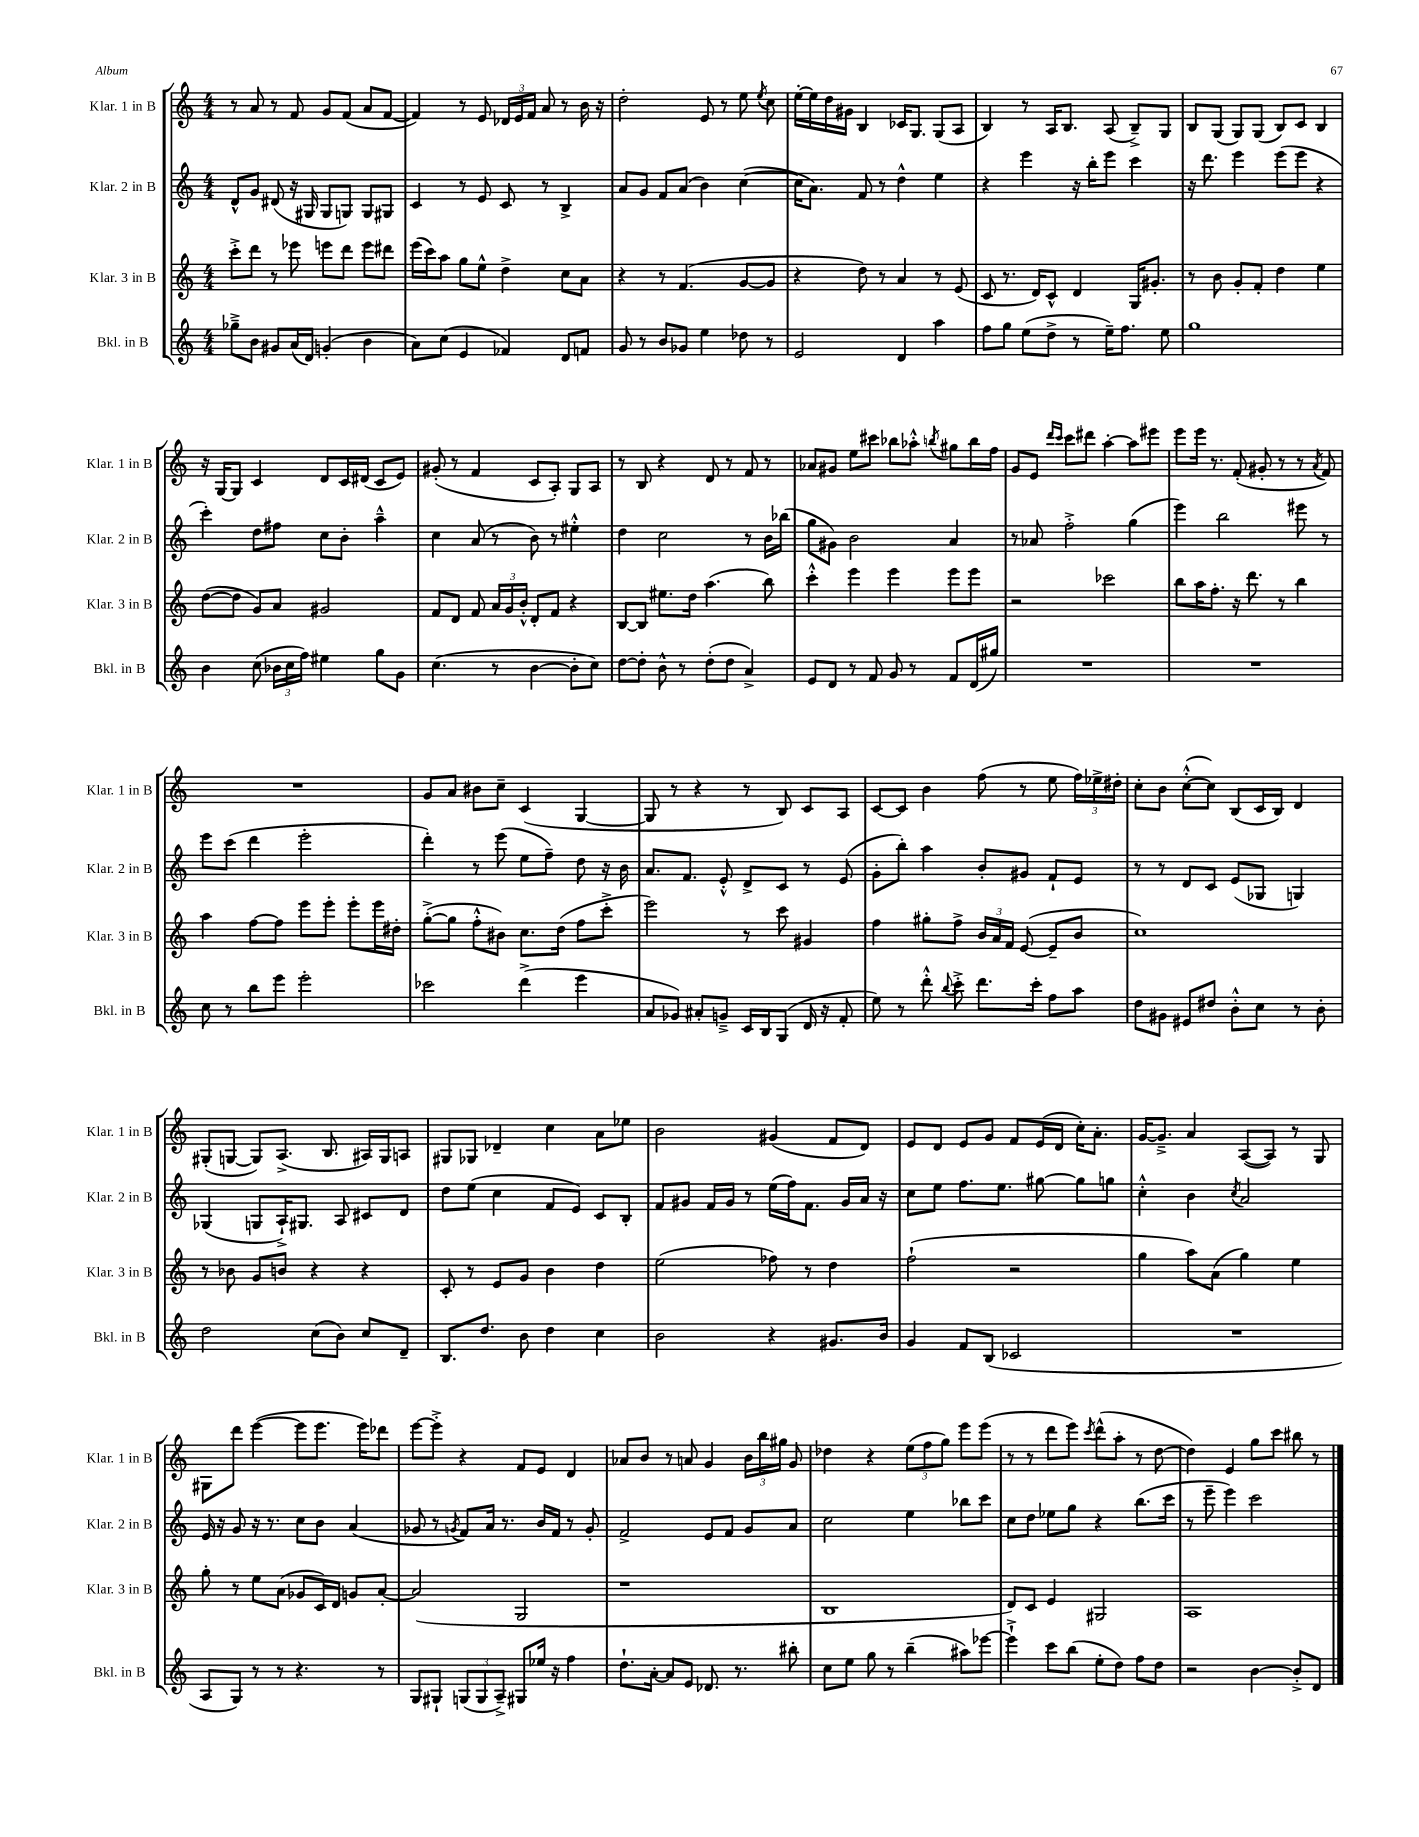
<<
\new StaffGroup <<
\new Staff = "s0" \with { instrumentName = "Klar. 1 in B" shortInstrumentName = "Klar. 1 in B" } {
    \clef treble \key c \major \numericTimeSignature \time 4/4
    \autoBeamOff r8 a'8 r8 f'8 g'8[ f'8]( a'8[ f'8]~ |
    f'4) r8 e'8 \tuplet 3/2 { des'16[ e'16 f'16] } a'8 r8 b'16 r16 |
    d''2-. e'8 r8 e''8 \acciaccatura { e''8 } c''8 |
    e''16[~-. e''16 d''16 gis'16] b4 ces'16[ g8.] g8[( a8] |
    b4) r8 a16[ b8.] a8( b8[--->) g8] |
    b8[ g8]( g8[) g8]( b8[) c'8] b4 |
    r16 g16[~ g8] c'4 d'8[ c'16 dis'16]( c'8[ e'8]) |
    gis'8-.( r8 f'4 c'8[ a8]-.) g8[ a8] |
    r8 b8 r4 d'8 r8 f'8 r8 |
    aes'8[ gis'8] e''8[ cis'''8] bes''8[ aes''8]-.-^ \acciaccatura { b''8 } gis''8[ b''16 f''16] |
    g'8[ e'8] \grace { d'''16[ c'''16] } c'''8[ dis'''8] a''4~-. a''8[ eis'''8] |
    e'''8[ e'''16] r8. f'8-.( gis'8-. r8 r8 \acciaccatura { a'8 } f'8) |
    R1 |
    g'8[ a'8] bis'8[ c''8]-- c'4( g4~ |
    g8 r8 r4 r8 b8) c'8[ a8] |
    c'8[~ c'8] b'4 f''8( r8 e''8 \tuplet 3/2 { f''16[) ees''16-> dis''16]-. } |
    c''8[-. b'8] c''8[~-.-^( c''8]) b8[( c'16 b16]) d'4 |
    gis8[-.( g8]~ g8[) a8.]->( b8. ais16[) g16 a8] |
    gis8[ ges8] des'4-- c''4 a'8[ ees''8] |
    b'2 gis'4( f'8[ d'8]) |
    e'8[ d'8] e'8[ g'8] f'8[ e'16( d'16] c''16[-.) a'8.]-. |
    g'16[~ g'8.]---> a'4 a8[~( a8]) r8 g8 |
    gis8[ d'''8] e'''4~( e'''8[ e'''8.] e'''16[) des'''8] |
    e'''8[~ e'''8]-.-> r4 f'8[ e'8] d'4 |
    aes'8[ b'8] r8 a'8 g'4 \tuplet 3/2 { b'16[ b''16 gis''16] } g'8 |
    des''4 r4 \tuplet 3/2 { e''8[( f''8 g''8]) } e'''8[ e'''8]( |
    r8 r8 d'''8[ e'''8]) \acciaccatura { c'''8 } d'''8[-^( a''8]-. r8 d''8~ |
    d''4) e'4 g''8[ c'''8] bis''8 r8 \bar "|." |
}
\new Staff = "s1" \with { instrumentName = "Klar. 2 in B" shortInstrumentName = "Klar. 2 in B" } {
    \clef treble \key c \major \numericTimeSignature \time 4/4
    \autoBeamOff d'8[-^ g'8] dis'8( r16 gis16 gis8[ g8]) g8[ gis8] |
    c'4 r8 e'8 c'8 r8 b4-> |
    a'8[ g'8] f'8[ a'8]( b'4) c''4~( |
    c''16[ a'8.]) f'8 r8 d''4-^ e''4 |
    r4 e'''4 r16 b''16[-. e'''8] c'''4 |
    r16 d'''8. e'''4 e'''8[( e'''8] r4 |
    c'''4-.) d''8[ fis''8] c''8[ b'8]-. a''4---^ |
    c''4 a'8( r8 b'8) r8 eis''4-.-^ |
    d''4 c''2 r8 b'16[ bes''16]( |
    g''8[ gis'8]) b'2 a'4 |
    r8 aes'8 f''2-.-> g''4( |
    e'''4) b''2 eis'''8 r8 |
    e'''8[ c'''8]( d'''4 e'''2-. |
    d'''4-.) r8 e'''8( e''8[ f''8]--) d''8 r16 b'16 |
    a'8.[ f'8.] e'8-.-^ d'8[-> c'8] r8 e'8( |
    g'8[-. b''8]-.) a''4 b'8[-. gis'8] f'8[-! e'8] |
    r8 r8 d'8[ c'8] e'8[( ges8] g4) |
    ges4( g8[ a16-!->) gis8.] a8 cis'8[ d'8] |
    d''8[ e''8]( c''4 f'8[ e'8]) c'8[ b8]-. |
    f'8[ gis'8] f'16[ gis'16] r8 e''16[( f''16) f'8.] gis'16[ a'16] r16 |
    c''8[ e''8] f''8.[ e''8.] gis''8~ gis''8[ g''8] |
    c''4-.-^ b'4 \acciaccatura { c''8 } a'2 |
    e'16 r16 g'8 r16 r8. c''8[ b'8] a'4( |
    ges'8 r8 \acciaccatura { g'8 } f'8[) a'16] r8. b'16[ f'16] r8 g'8-. |
    f'2-> e'8[ f'8] g'8[ a'8] |
    c''2 e''4 bes''8[ c'''8] |
    c''8[ d''8] ees''8[ g''8] r4 b''8.[( c'''16] |
    r8 e'''8-- e'''4) c'''2 \bar "|." |
}
\new Staff = "s2" \with { instrumentName = "Klar. 3 in B" shortInstrumentName = "Klar. 3 in B" } {
    \clef treble \key c \major \numericTimeSignature \time 4/4
    \autoBeamOff c'''8[-.-> d'''8] r8 ees'''8 e'''8[ d'''8] e'''8[ dis'''8] |
    e'''16[( c'''16) a''8] g''8[ e''8]-^ d''4-> c''8[ a'8] |
    r4 r8 f'4.( g'8[~ g'8] |
    r4 d''8) r8 a'4 r8 e'8( |
    c'8 r8. d'16[) c'8]-^ d'4 g16[ gis'8.]-. |
    r8 b'8 g'8[-. f'8]-. d''4 e''4 |
    d''8[~( d''8] g'8[) a'8] gis'2 |
    f'8[ d'8] f'8 \tuplet 3/2 { a'16[ g'16 b'16]-.-^ } d'8[-. f'8] r4 |
    b8[~ b8] eis''8.[ d''16] a''4.( b''8) |
    c'''4-.-^ e'''4 e'''4 e'''8[ e'''8] |
    r2 ces'''2 |
    b''8[ a''16 f''8.]-. r16 d'''8. r8 b''4 |
    a''4 f''8[~ f''8] e'''8[ e'''8]-. e'''8[-. e'''16 dis''16]-. |
    g''8[~-.->( g''8] f''8[-.-^ bis'8]) c''8.[ d''16]( f''8[ c'''8]-.-> |
    e'''2) r8 c'''8 gis'4 |
    f''4 gis''8[-. f''8]-> \tuplet 3/2 { b'16[ a'16 f'16] } e'8~( e'8[-- b'8] |
    c''1) |
    r8 bes'8 g'8[ b'8] r4 r4 |
    c'8-. r8 e'8[ g'8] b'4 d''4 |
    e''2( fes''8) r8 d''4 |
    f''2-!( r2 |
    g''4 a''8[) a'8]( g''4) e''4 |
    g''8-. r8 e''8[ a'8]( ges'8[ c'16) d'16] g'8[ a'8]~-. |
    a'2( g2 |
    r1 |
    b1 |
    d'8[) c'8] e'4 gis2 |
    a1 \bar "|." |
}
\new Staff = "s3" \with { instrumentName = "Bkl. in B" shortInstrumentName = "Bkl. in B" } {
    \clef treble \key c \major \numericTimeSignature \time 4/4
    \autoBeamOff ges''8[---> b'8] gis'8[ a'16( d'16]) g'4-.( b'4 |
    a'8[) c''8]( e'4 fes'4) d'8[ f'8] |
    g'8 r8 b'8[ ges'8] e''4 des''8 r8 |
    e'2 d'4 a''4 |
    f''8[ g''8] e''8[( d''8]-> r8 e''16[--) f''8.] e''8 |
    g''1 |
    b'4 c''8( \tuplet 3/2 { bes'16[ c''16 f''16]) } eis''4 g''8[ g'8] |
    c''4.( r8 b'4~ b'8[-. c''8]) |
    d''8[~ d''8]-. b'8-^ r8 d''8[-.( d''8] a'4->) |
    e'8[ d'8] r8 f'8 g'8 r8 f'8[ d'16( gis''16]) |
    R1 |
    R1 |
    c''8 r8 b''8[ e'''8] e'''2-. |
    ces'''2 d'''4->( e'''4 |
    a'8[ ges'8]) ais'8[-. g'8]---> c'16[ b16 g8]( d'16 r16 f'8-. |
    e''8) r8 d'''8-.-^ \appoggiatura { b''8 } c'''8-.-> d'''8.[ c'''16]-. f''8[ a''8] |
    d''8[ gis'8] eis'8[ dis''8] b'8[-.-^ c''8] r8 b'8-. |
    d''2 c''8[( b'8]) c''8[ d'8]-- |
    b8.[ d''8.] b'8 d''4 c''4 |
    b'2 r4 gis'8.[ b'16] |
    g'4 f'8[ b8]( ces'2 |
    R1 |
    a8[ g8]) r8 r8 r4. r8 |
    g8[ gis8]-! \tuplet 3/2 { g8[( g8 a8]--->) } gis8[ ees''16] r16 f''4 |
    d''8.[-! a'16]~-. a'8[ e'8] des'8. r8. bis''8-. |
    c''8[ e''8] g''8 r8 b''4--( ais''8[) ees'''8]~ |
    ees'''4-!-> c'''8[ b''8]( e''8[-. d''8]) f''8[ d''8] |
    r2 b'4~ b'8[-.-> d'8] \bar "|." |
}
>>
>>
\layout { \context { \Score \remove "Bar_number_engraver" } }
